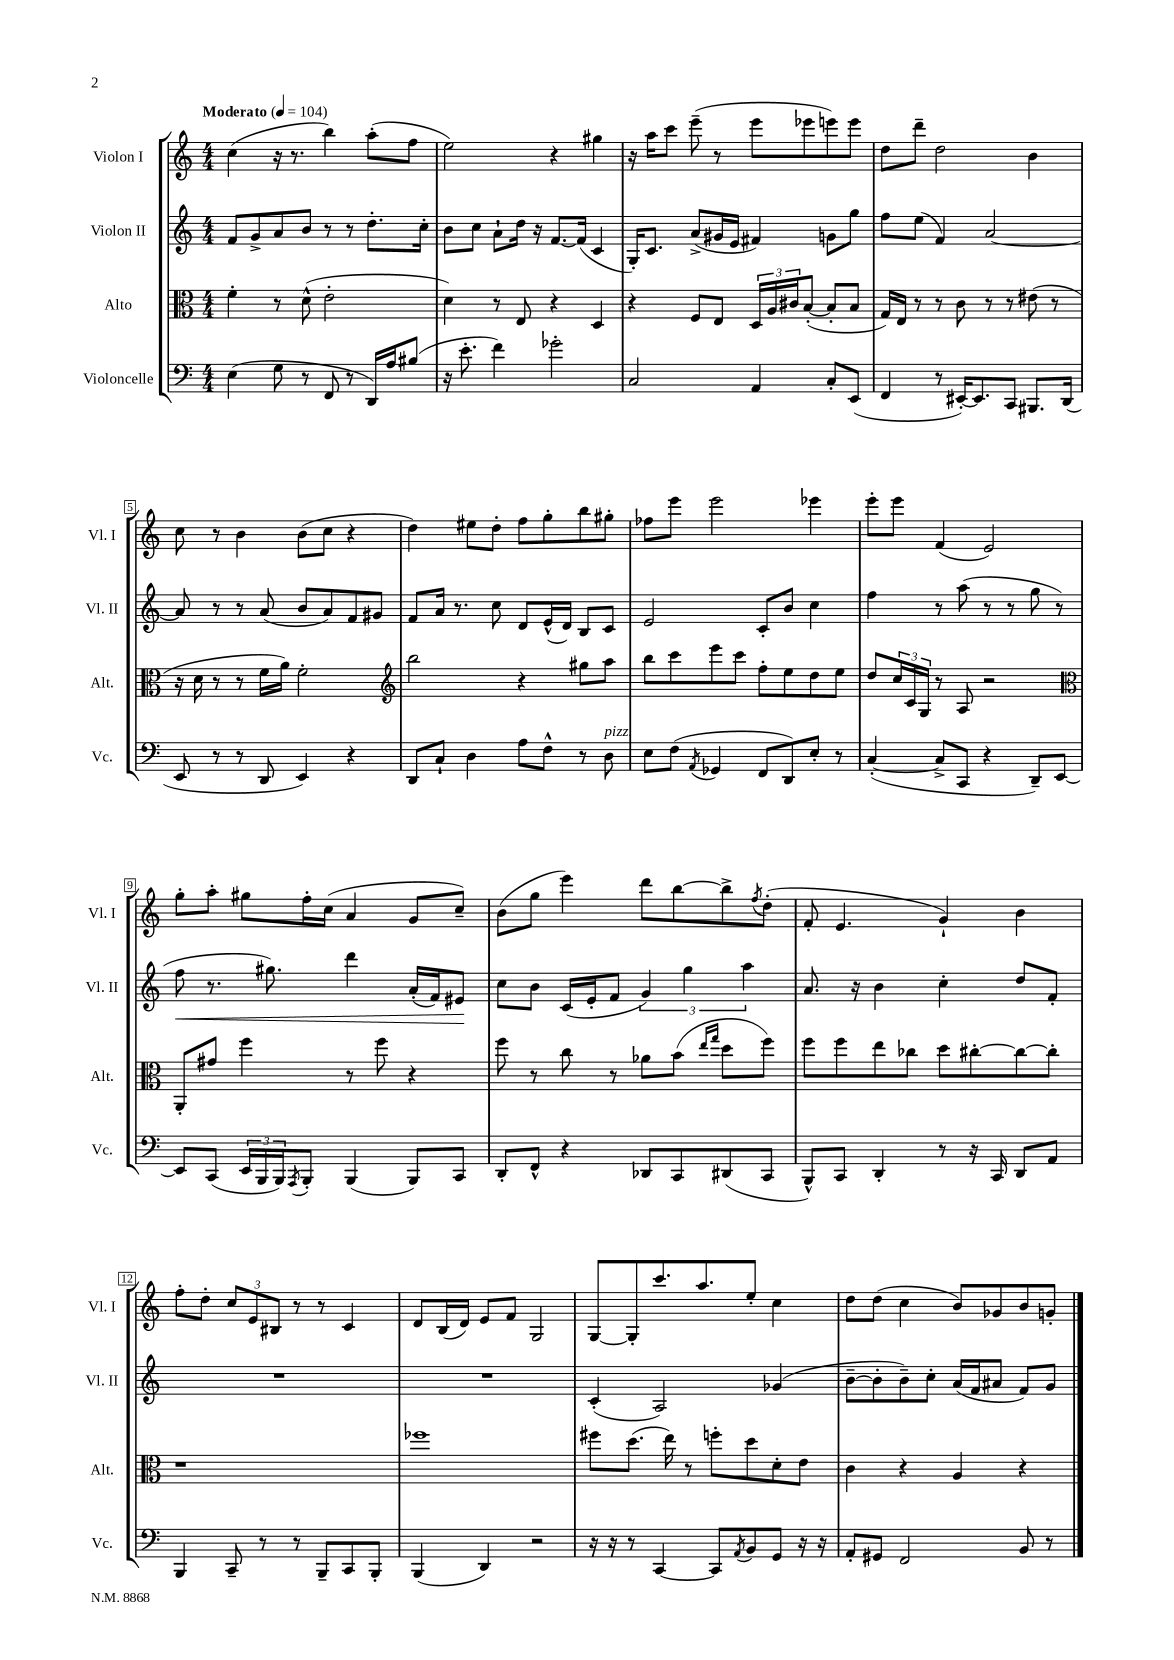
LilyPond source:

<<
\new StaffGroup <<
\new Staff = "s0" \with { instrumentName = "Violon I" shortInstrumentName = "Vl. I" } {
    \clef treble \key c \major \numericTimeSignature \time 4/4 \tempo "Moderato" 4 = 104
    c''4( r16 r8. b''4) a''8-.( f''8 |
    e''2) r4 gis''4 |
    r16 a''16 c'''8 e'''8--( r8 e'''8 ees'''8 e'''8) e'''8 |
    d''8 d'''8-- d''2 b'4 |
    c''8 r8 b'4 b'8( c''8 r4 |
    d''4) eis''8 d''8-. f''8 g''8-. b''8 gis''8-. |
    fes''8 e'''8 e'''2 ees'''4 |
    e'''8-. e'''8 f'4( e'2) |
    g''8-. a''8-. gis''8 f''16-. c''16( a'4 g'8 c''8--) |
    b'8( g''8 e'''4) d'''8 b''8~ b''8-> \acciaccatura { f''8 } d''8-.( |
    f'8-. e'4. g'4-!) b'4 |
    f''8-. d''8-. \tuplet 3/2 { c''8 e'8 bis8 } r8 r8 c'4 |
    d'8 b16( d'16) e'8 f'8 g2 |
    g8~ g8-. c'''8. a''8. e''8-. c''4 |
    d''8 d''8( c''4 b'8) ges'8 b'8 g'8-. \bar "|." |
}
\new Staff = "s1" \with { instrumentName = "Violon II" shortInstrumentName = "Vl. II" } {
    \clef treble \key c \major \numericTimeSignature \time 4/4
    f'8 g'8-> a'8 b'8 r8 r8 d''8.-. c''16-. |
    b'8 c''8 a'8-! d''16 r16 f'8.~ f'16( c'4 |
    g16-.) c'8. a'8->( gis'16 e'16 fis'4) g'8 g''8 |
    f''8 e''8( f'4) a'2~ |
    a'8 r8 r8 a'8( b'8 a'8) f'8 gis'8 |
    f'8 a'16 r8. c''8 d'8 e'16-^( d'16) b8 c'8 |
    e'2 c'8-. b'8 c''4 |
    f''4 r8 a''8( r8 r8 g''8 r8 |
    f''8\< r8. gis''8.) d'''4 a'16-.( f'16) eis'8\! |
    c''8 b'8 c'16( e'16-. f'8 \tuplet 3/2 { g'4) g''4 a''4 } |
    a'8. r16 b'4 c''4-. d''8 f'8-. |
    R1 |
    R1 |
    c'4-.( a2) ges'4( |
    b'8~-- b'8-. b'8--) c''8-. a'16( f'16 ais'8 f'8) g'8 \bar "|." |
}
\new Staff = "s2" \with { instrumentName = "Alto" shortInstrumentName = "Alt." } {
    \clef alto \key c \major \numericTimeSignature \time 4/4
    f'4-. r8 d'8-^( e'2-. |
    d'4) r8 e8 r4 d4 |
    r4 f8 e8 \tuplet 3/2 { d16 a16 cis'16 } b8~-.( b8-. b8 |
    g16) e16 r8 r8 c'8 r8 r8 eis'8( r8 |
    r16 d'16 r8 r8 f'16 a'16) f'2-. |
    \clef treble b''2 r4 gis''8 a''8 |
    b''8 c'''8 e'''8 c'''8 f''8-. e''8 d''8 e''8 |
    d''8 \tuplet 3/2 { c''16 c'16 g16 } r8 a8 r2 |
    \clef alto a,8-. gis'8 f''4 r8 f''8 r4 |
    f''8 r8 c''8 r8 aes'8 b'8( \grace { e''16 g''16 } d''8 f''8) |
    f''8 f''8 e''8 ces''8 d''8 cis''8~-. cis''8~ cis''8-. |
    r1 |
    fes''1 |
    fis''8 d''8.( e''16) r8 f''8-. d''8 d'8-. e'8 |
    c'4 r4 a4 r4 \bar "|." |
}
\new Staff = "s3" \with { instrumentName = "Violoncelle" shortInstrumentName = "Vc." } {
    \clef bass \key c \major \numericTimeSignature \time 4/4
    e4( g8 r8 f,8 r8 d,16) a16 bis8( |
    r16 e'8.-. f'4) ges'2-. |
    c2 a,4 c8-. e,8( |
    f,4 r8 eis,16~-.) eis,8. c,8 bis,,8. d,16( |
    e,8 r8 r8 d,8 e,4) r4 |
    d,8 c8-! d4 a8 f8-^ r8 d8^\markup { \italic "pizz." } |
    e8 f8( \acciaccatura { a,8 } ges,4 f,8 d,8) e8-. r8 |
    c4~-.( c8-> c,8 r4 d,8--) e,8~ |
    e,8 c,8( \tuplet 3/2 { e,16 b,,16 b,,16) } \acciaccatura { a,,8 } b,,8-. b,,4( b,,8) c,8 |
    d,8-. f,8-^ r4 des,8 c,8 dis,8( c,8 |
    b,,8-^) c,8 d,4-. r8 r16 c,16 d,8 a,8 |
    b,,4 c,8-- r8 r8 b,,8-- c,8 b,,8-. |
    b,,4( d,4) r2 |
    r16 r16 r8 c,4~ c,8 \acciaccatura { a,8 } b,8 g,8 r16 r16 |
    a,8-. gis,8 f,2 b,8 r8 \bar "|." |
}
>>
>>
\layout { \context { \Score \override BarNumber.stencil = #(make-stencil-boxer 0.1 0.3 ly:text-interface::print) } }
